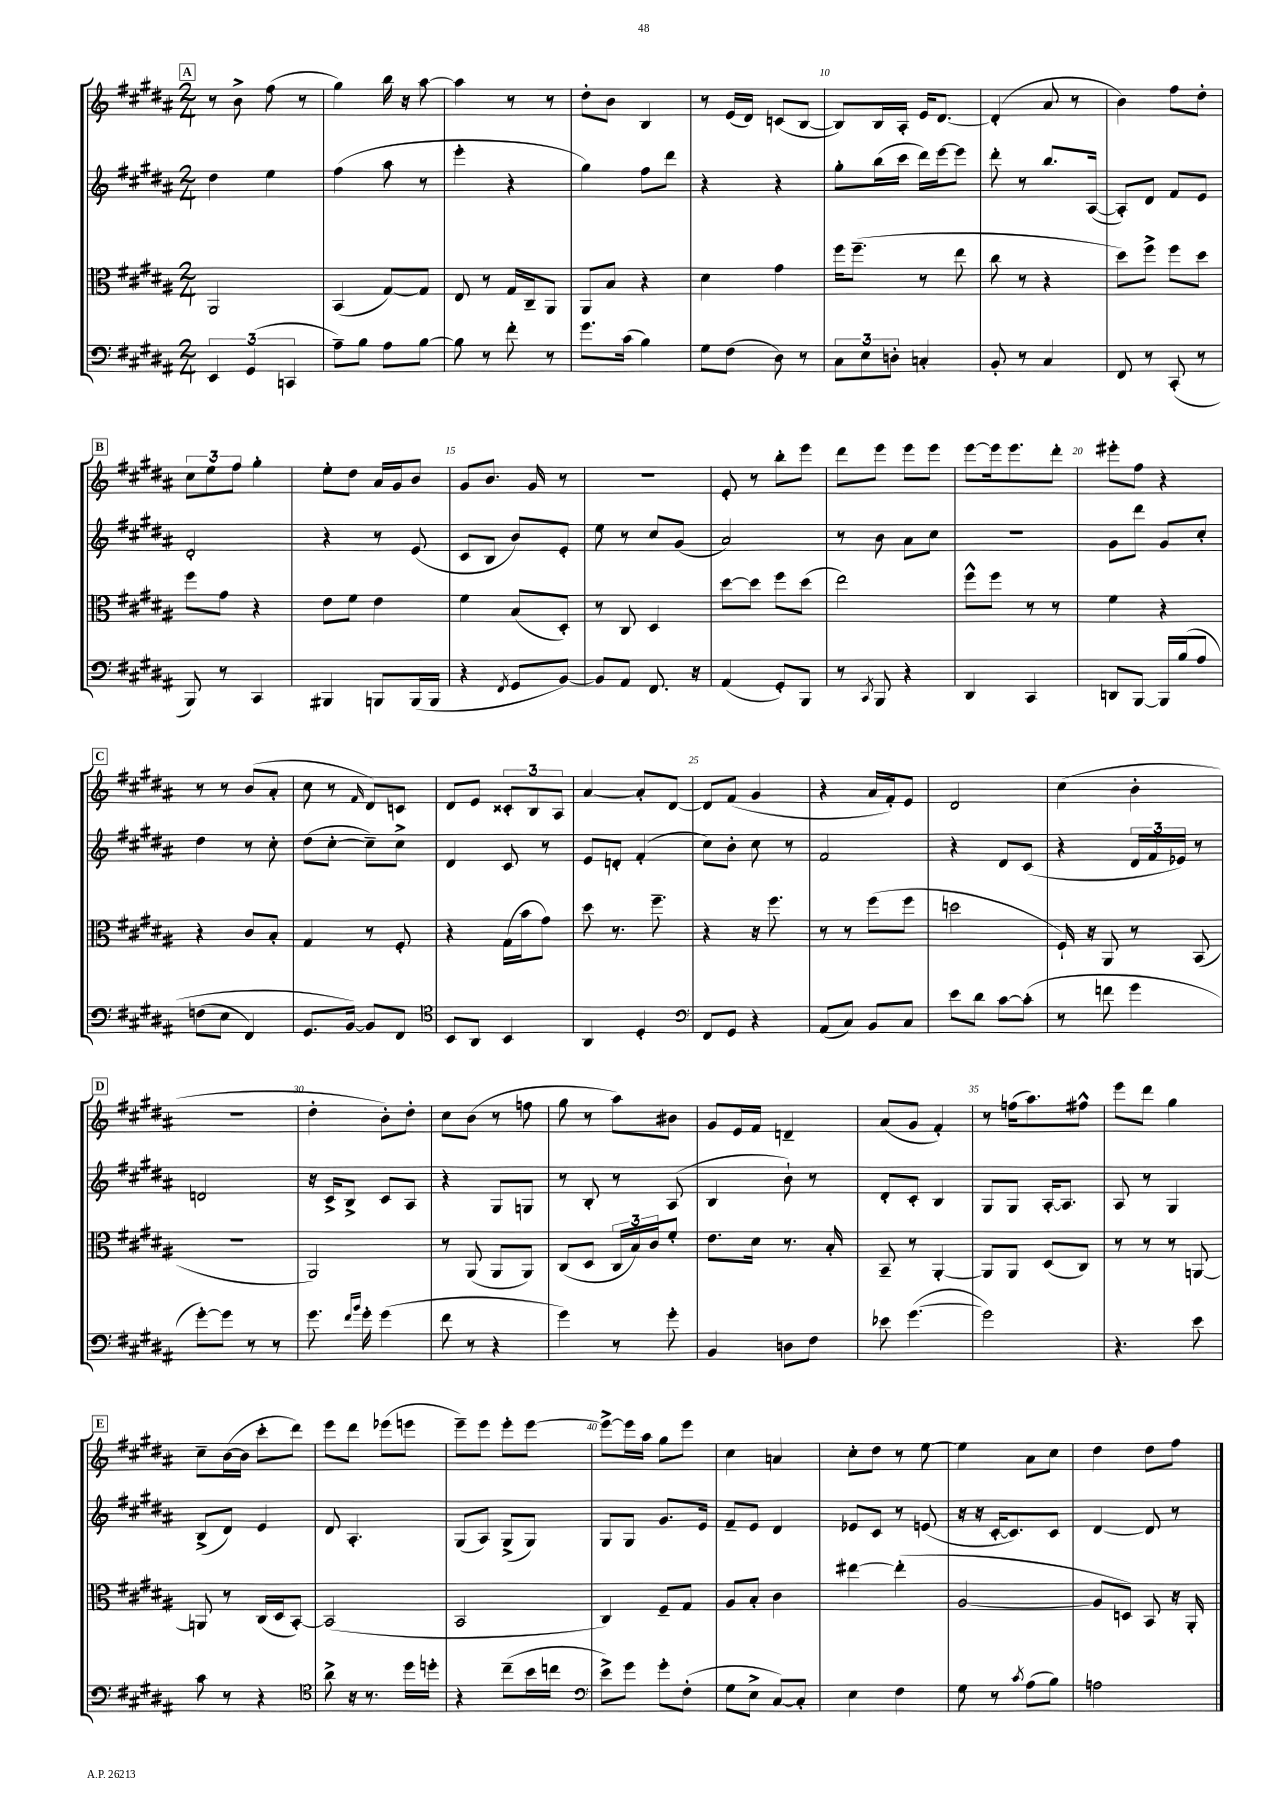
<<
\new StaffGroup <<
\new Staff = "s0" {
    \clef treble \key b \major \numericTimeSignature \time 2/4
    \mark \markup { \box "A" } r8 b'8-> fis''8( r8 |
    gis''4) b''16 r16 ais''8~ |
    ais''4 r8 r8 |
    dis''8-. b'8 b4 |
    r8 e'16( dis'16) c'8( b8~ |
    b8) b16 ais16-. e'16 dis'8.~ |
    dis'4-.( ais'8 r8 |
    b'4) fis''8 dis''8-. |
    \mark \markup { \box "B" } \tuplet 3/2 { cis''8 e''8 fis''8 } gis''4-. |
    e''8-. dis''8 ais'16 gis'16 b'8 |
    gis'8 b'8. gis'16 r8 |
    r2 |
    e'8-. r8 b''8-. e'''8 |
    dis'''8 e'''8 e'''8 e'''8 |
    e'''8~ e'''16 e'''8. dis'''8-. |
    eis'''8-. fis''8 r4 |
    \mark \markup { \box "C" } r8 r8 b'8( ais'8-. |
    cis''8 r8 \grace { fis'16 } dis'8) c'8 |
    dis'8 e'8 \tuplet 3/2 { cisis'8-. b8 ais8 } |
    ais'4~ ais'8-. dis'8~ |
    dis'8 fis'8( gis'4 |
    r4 ais'16 fis'16-.) e'8 |
    dis'2 |
    cis''4( b'4-. |
    \mark \markup { \box "D" } R2 |
    dis''4-. b'8-.) dis''8-. |
    cis''8 b'8( r8 f''8 |
    gis''8 r8 ais''8) bis'8 |
    gis'8 e'16 fis'16 d'4-- |
    ais'8( gis'8 fis'4-.) |
    r8 f''16( ais''8.) fis''8-^ |
    e'''8 dis'''8 gis''4 |
    \mark \markup { \box "E" } cis''8-- b'16~( b'16 cis'''8-. dis'''8) |
    e'''8 dis'''8 ees'''8( e'''8 |
    e'''8--) e'''8 e'''8-. e'''8~ |
    e'''8~-> e'''16 ais''16 gis''8 e'''8 |
    cis''4 a'4 |
    cis''8-. dis''8 r8 e''8~ |
    e''4 ais'8 cis''8 |
    dis''4 dis''8 fis''8 \bar "|." |
}
\new Staff = "s1" {
    \clef treble \key b \major \numericTimeSignature \time 2/4
    \mark \markup { \box "A" } dis''4 e''4 |
    fis''4( ais''8 r8 |
    e'''4-. r4 |
    gis''4) fis''8 dis'''8 |
    r4 r4 |
    gis''8-. b''16( cis'''16 dis'''16) e'''16~ e'''8 |
    dis'''8-. r8 b''8. ais16~( |
    ais8-.) dis'8 fis'8 e'8 |
    \mark \markup { \box "B" } dis'2-. |
    r4 r8 e'8( |
    cis'8 b8 b'8) e'8-. |
    e''8 r8 cis''8 gis'8( |
    ais'2) |
    r8 b'8 ais'8 cis''8 |
    R2 |
    gis'8 dis'''8 gis'8 cis''8-. |
    \mark \markup { \box "C" } dis''4 r8 cis''8-. |
    dis''8( cis''8~-. cis''8--) cis''8-> |
    dis'4 cis'8 r8 |
    e'8 d'8-. fis'4-.( |
    cis''8) b'8-. cis''8 r8 |
    fis'2 |
    r4 dis'8 cis'8( |
    r4 \tuplet 3/2 { dis'16 fis'16 ees'16) } r8 |
    \mark \markup { \box "D" } d'2 |
    r16 cis'16-> b8-> cis'8 ais8 |
    r4 gis8 g8 |
    r8 b8-. r8 ais8( |
    b4 b'8-!) r8 |
    dis'8-. cis'8-. b4 |
    gis8 gis8 ais16~-. ais8. |
    ais8 r8 gis4 |
    \mark \markup { \box "E" } b8->( dis'8) e'4 |
    dis'8 ais4.-. |
    gis8( ais8) gis8->( gis8) |
    gis8 gis8 gis'8. e'16 |
    fis'8-- e'8 dis'4 |
    ees'8 cis'8 r8 e'8( |
    r16 r16 cis'16~-. cis'8.) cis'8 |
    dis'4~ dis'8 r8 \bar "|." |
}
\new Staff = "s2" {
    \clef alto \key b \major \numericTimeSignature \time 2/4
    \mark \markup { \box "A" } ais,2 |
    b,4( gis8~) gis8 |
    e8 r8 gis16 cis16-- ais,8 |
    ais,8 b8 r4 |
    dis'4 gis'4 |
    fis''16 fis''8.--( r8 e''8 |
    cis''8 r8 r4 |
    dis''8) fis''8-> fis''8 dis''8 |
    \mark \markup { \box "B" } fis''8 gis'8 r4 |
    e'8 fis'8 e'4 |
    fis'4 b8( dis8-.) |
    r8 cis8 dis4 |
    dis''8~ dis''8 fis''8 dis''8( |
    e''2) |
    fis''8-^ fis''8 r8 r8 |
    fis'4 r4 |
    \mark \markup { \box "C" } r4 cis'8 b8-. |
    gis4 r8 fis8-. |
    r4 gis16( b'16 gis'8) |
    dis''8 r8. fis''8.-- |
    r4 r16 fis''8. |
    r8 r8 fis''8( fis''8 |
    d''2 |
    fis16-!) r16 ais,8 r8 b,8( |
    \mark \markup { \box "D" } r2 |
    ais,2) |
    r8 ais,8( ais,8 ais,8) |
    cis8( dis8 \tuplet 3/2 { cis16 b16) cis'16 } fis'8-. |
    e'8. dis'16 r8. b16-. |
    b,8-- r8 ais,4~-. |
    ais,8 ais,8 dis8( cis8) |
    r8 r8 r8 a,8~ |
    \mark \markup { \box "E" } a,8 r8 cis16( dis16 b,8~-.) |
    b,2( |
    b,2 |
    cis4) fis8-- gis8 |
    ais8 b8-. cis'4 |
    eis''4~ eis''4-.( |
    ais2~ |
    ais8 d8) b,8 r16 ais,16-. \bar "|." |
}
\new Staff = "s3" {
    \clef bass \key b \major \numericTimeSignature \time 2/4
    \mark \markup { \box "A" } \tuplet 3/2 { e,4 gis,4( c,4 } |
    ais8--) b8 ais8 b8~ |
    b8 r8 fis'8-. r8 |
    gis'8. cis'16( b4) |
    gis8 fis8( dis8) r8 |
    \tuplet 3/2 { cis8 e8 d8-. } c4-. |
    b,8-. r8 cis4 |
    fis,8 r8 cis,8-.( r8 |
    \mark \markup { \box "B" } b,,8) r8 cis,4 |
    bis,,4 b,,8 b,,16( b,,16 |
    r4 \acciaccatura { fis,8 } gis,8 b,8~) |
    b,8 ais,8 fis,8. r16 |
    ais,4( gis,8-.) b,,8 |
    r8 \acciaccatura { cis,8 } b,,8 r4 |
    dis,4 cis,4 |
    d,8 b,,8~ b,,16 b16\( ais8 |
    \mark \markup { \box "C" } f8( e8 fis,4) |
    gis,8. b,16~\) b,8 fis,8 |
    \clef tenor b,8 ais,8 b,4 |
    ais,4 dis4-. |
    \clef bass fis,8 gis,8 r4 |
    ais,8( cis8) b,8 cis8 |
    e'8 dis'8 cis'8~ cis'8-.( |
    r8 f'8 gis'4 |
    \mark \markup { \box "D" } gis'8~-.) gis'8 r8 r8 |
    gis'8. \grace { fis'16 b'16 } gis'16-. gis'4( |
    fis'8 r8 r4 |
    gis'4) r8 gis'8-. |
    b,4 d8 fis8 |
    ees'8 gis'4.~( |
    gis'2) |
    r4. e'8 |
    \mark \markup { \box "E" } cis'8 r8 r4 |
    \clef tenor ais'8-> r16 r8. dis''16 d''16-. |
    r4 cis''8--( b'16 c''16 |
    \clef bass e'8->) gis'8 gis'8-. fis8-.( |
    gis8 e8-> cis8~) cis8-. |
    e4 fis4 |
    gis8 r8 \acciaccatura { cis'8 } ais8( b8) |
    a2 \bar "|." |
}
>>
>>
\layout { \context { \Score currentBarNumber = #5 \override BarNumber.break-visibility = ##(#f #t #t) barNumberVisibility = #(every-nth-bar-number-visible 5) } }
